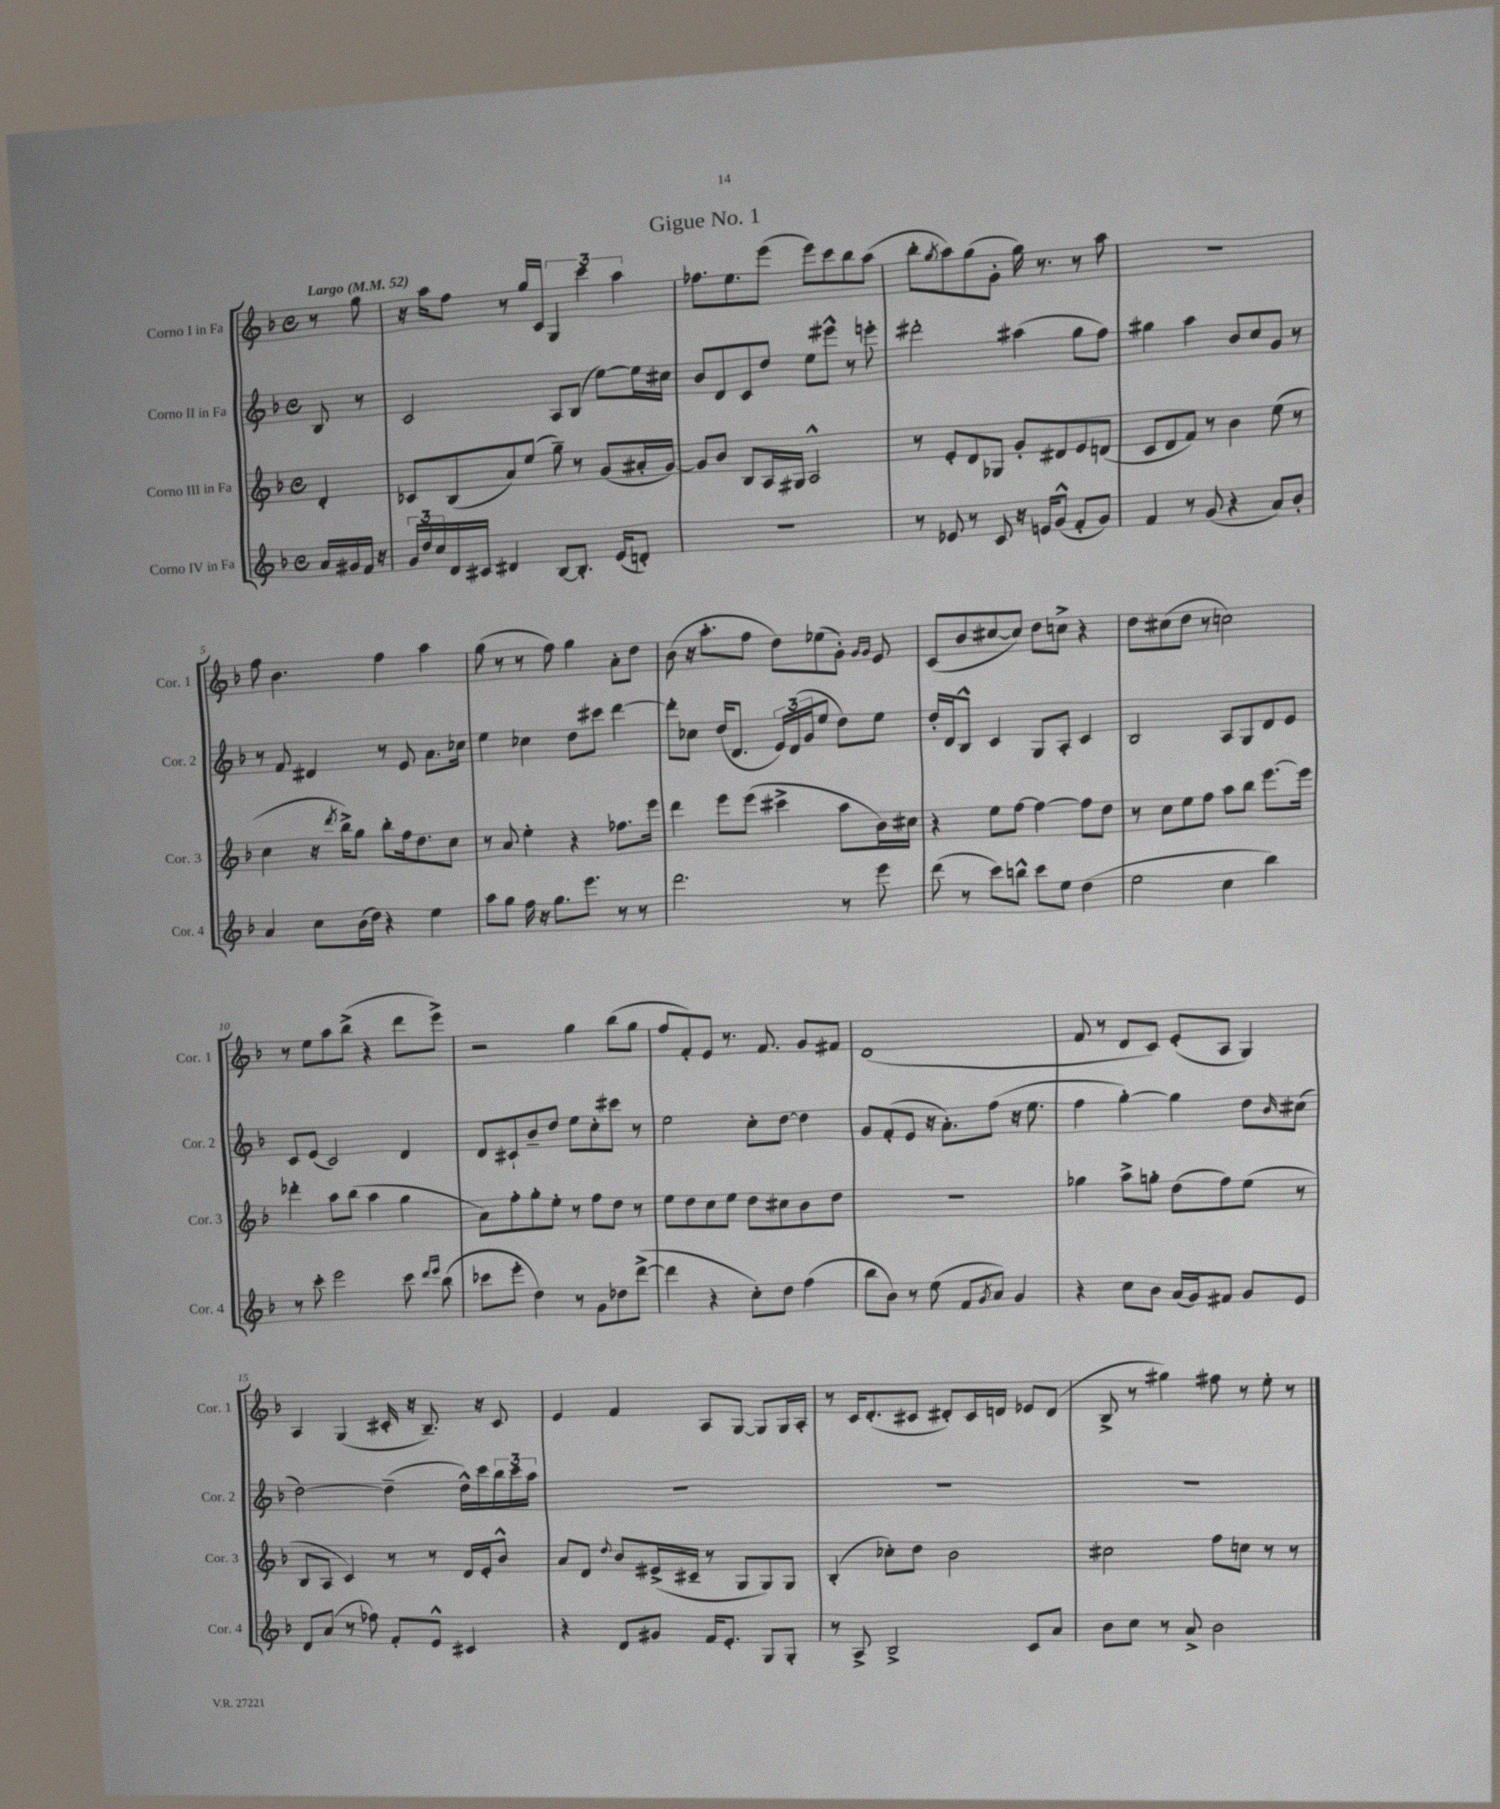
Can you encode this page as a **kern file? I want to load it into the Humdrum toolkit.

**kern	**kern	**kern	**kern
*part4	*part3	*part2	*part1
*staff4	*staff3	*staff2	*staff1
*I"Corno IV in Fa	*I"Corno III in Fa	*I"Corno II in Fa	*I"Corno I in Fa
*I'Cor. 4	*I'Cor. 3	*I'Cor. 2	*I'Cor. 1
*clefG2	*clefG2	*clefG2	*clefG2
*k[b-]	*k[b-]	*k[b-]	*k[b-]
*M4/4	*M4/4	*M4/4	*M4/4
*met(c)	*met(c)	*met(c)	*met(c)
*MM52	*MM52	*MM52	*MM52
=	=	=	=
!	!	!	!LO:TX:a:B:t=Largo
16a/LL	4d'/	8B-/	8r
16g#X/	.	.	.
16f/JJ	.	8r	8gg\
16r	.	.	.
=1	=1	=1	=1
24g/LL	8c-X/L	2c/	16r
24dd/	.	.	.
.	.	.	16aa\KL
24cc/	.	.	.
16d/	(8B-/	.	8ff\J
16c#X/JJ	.	.	.
4d#X/	8a/)	.	8r
.	(8ee/J	.	16gg/LL
.	.	.	16c/JJ
[8B-/L	8gg~\)	8A/L	6G/
8.B-'/J]	8r	(8B-/J	.
.	.	.	6ccc\
.	(8g/L	[8ee\L)	.
(16e/KL	.	.	.
.	.	.	6aa\
8dn'/J)	16a#X'/L	16ee\L]	.
.	[16g/JJ)	16cc#X\JJ	.
=2	=2	=2	=2
1r	8g/L]	8b-/L	8.ff-X\L
.	8b-/J	8d/	.
.	.	.	8.ee\
.	8B-/L	8c/	.
.	16A/L	8dd/J	(8eee\J
.	16G#X/JJ	.	.
.	2A^^/	8ee\L	8eee\L)
.	.	8eee#X^^\J	8ccc\
.	.	8r	8bb-\
.	.	8eeen'\	(8aa\J
=3	=3	=3	=3
8r	8r	2ddd#X'\	8bb-'\L
.	.	.	8qgg/
8e-X/	8e'/L	.	8aa\)
8r	8d/	.	(8gg\
8c/	8G-X/J	.	8g'\J
16r	8g'/L	(4aa#X\	16gg\)
16en/KL	.	.	8.r
(8g^^/J	8d#X/	.	.
8f'/L	8e/	8gg\L	8r
8g/J)	(8dn/J	8ff\J)	8aa\
=4	=4	=4	=4
4f/	8c/L	4gg#X\	1r
.	8d/	.	.
8r	8f/J)	4aa\	.
(8g/	8r	.	.
4r	4b-\	8b-/L	.
.	.	8cc/	.
8a/L)	(8ee\	8g/J	.
8b-'/J	8r	8r	.
!!LO:LB:g=z
=5	=5	=5	=5
4a/	4cc\	8r	8ff\
.	.	8f/	4.b-\
8cc\L	16r	4d#X/	.
.	8qddd/	.	.
.	16bb-^\KL)	.	.
(16b-\L	8gg\J	.	.
16dd\JJ)	.	.	.
4r	8bb-'\L	8r	4ff\
.	16ff\k	8e/	.
.	8.dd\	.	.
4ee\	.	8.a\L	4aa\
.	8cc\J	.	.
.	.	16cc-X\Jk	.
=6	=6	=6	=6
8aa\L	8r	4ee\	(8gg\
8gg\J	8a/	.	8r
16ff\	4ee'\	4cc-X\	8r
16r	.	.	.
8.gg\L	.	.	8ff\)
.	4r	8dd\L	4gg\
8.eee\J	.	.	.
.	.	8ccc#X\J	.
8r	8.ff-X\L	[4ddd\	8a'\L
8r	.	.	8dd\J
.	16eee\Jk	.	.
=7	=7	=7	=7
2.ddd\	4ddd\	8ddd'\L]	(8b-\
.	.	8cc-X\J	16r
.	.	.	8.aa'\L
.	8eee\L	(16dd/KL	.
.	.	8.d/J	.
.	(8eee\J	.	8ff\J
.	4ccc#X^\	24e/LL)	8dd\L)
.	.	(24d/	.
.	.	24g/J	.
.	.	8ee/J	(8ee-X\
8r	8aa\L	8dd\L)	8g'\J)
.	.	.	16qqg/LL
.	.	.	16qqg/JJ
8eee\	16b-\L)	8ee\J	8e/
.	16cc#X\JJ	.	.
=8	=8	=8	=8
(8ddd\	4r	16dd'/LL	(8c/L
.	.	16d/J	.
8r	.	8B-^^/J	8b-/
8ccc\L)	8ee\L	4c/	[8cc#X/
8bbn^^\J	[8ff\J	.	8cc#/J])
8ccc\L	4ff\_	8G/L	8dd\L
8ee\J	.	8A'/J	8ccn^\J
(4dd\	8ff\L]	4c/	4r
.	8dd\J	.	.
=9	=9	=9	=9
2ee\	8r	2B-/	8dd\L
.	8cc\L	.	(8cc#X\
.	8ee\	.	8dd\J
.	8ff\J	.	8r
4cc\	8aa\L	8A/L	2ccn\)
.	8bb-\J	8G/	.
4bb-\)	[8.eee\L	8d/	.
.	.	8e/J	.
.	16eee\Jk]	.	.
!!LO:LB:g=z
=10	=10	=10	=10
8r	4ddd-X'\	8c/L	8r
8ccc'\	.	(8e/J	8ee\L
2eee\	8aa\L	2c/)	8aa\
.	(8bb-\J	.	(8bb-^\J
.	4aa\	.	4r
8ccc\	4gg\	4d/	8ddd\L
16qqddd/LL	.	.	.
16qqeee/JJ	.	.	.
(8bb-\	.	.	8eee^\J)
=11	=11	=11	=11
8ccc-X\L	8a\L)	8d/L	2r
8eee'\J	8ff'\	8c#X`/	.
4dd\)	8gg'\	8b-~/	.
.	8ee'\J	8dd/J	.
8r	8r	8ee\L	4gg\
8g\L	8ff\L	8cc'\	.
8dd-X\	8dd\J	8ccc#X\J	(8bb-\L
([8ddd^\J	8r	8r	8gg\J
=12	=12	=12	=12
4ddd\]	8ee\L	2ee\	8ff/L
.	8dd\	.	8f'/)
4r	8cc\	.	8e/J
.	8ee\J	.	8.r
8cc'\L)	8dd\L	8cc'\L	.
.	.	.	8.f/
8dd\J	8cc#X\	[8dd\J	.
(4ff\	8b-\	4dd\]	8g/L
.	8dd\J	.	8f#X/J
=13	=13	=13	=13
8bb-\L	1r	8g/L	(1d
8b-\J)	.	(8f'/	.
8r	.	8e/J	.
(8ee\	.	16r	.
.	.	8.a'\L)	.
8f/L	.	.	.
8qg/	.	.	.
8a/J)	.	(8ff\J	.
4g/	.	16r	.
.	.	8.ee\	.
=14	=14	=14	=14
4r	4gg-X\	4ff\	8f/
.	.	.	8r
8cc\L	8aa^\L	[4gg'\)	8d/L
8b-\J	8ggn'\J	.	8c/J)
(16a/LL	(8dd\L	4gg\]	(8e'/L
16g/J)	.	.	.
8f#X/J	8ff\)	.	8A/J
8g/L	(8ee\J	8dd\L	4G/)
.	.	16qqb-/	.
8e/J	8r	(8cc#X\J	.
!!LO:LB:g=z
=15	=15	=15	=15
8d/L	8B-/L	[2dd\)	4A/
(8a/J	8A/J	.	.
8r	4c/)	.	(4G/
8ff-X\)	.	.	.
8f'/L	8r	(4dd~\]	16c#X'/
.	.	.	16r
8e^^/J	8r	.	8.B-~/)
4c#X/	16d/LL	16dd^^\LL)	.
.	16e'/J	16ccc\	16r
.	8b-^^/J	24bb-\	8c#/
.	.	24ccc\	.
.	.	24aa\JJ	.
=16	=16	=16	=16
4r	8a/L	1r	4e/
.	8d/J	.	.
.	8qqdd/	.	.
8d/L	8b-/L	.	4f/
8g#X/J	(16e#X^/L	.	.
.	16c#X~/JJ	.	.
16f/KL	8r	.	8A/L
8.e'/J	.	.	.
.	8G/L	.	[8G/J
8G/L	8G/)	.	8G/L]
8G'/J	8G/J	.	16G/L
.	.	.	16A'/JJ
=17	=17	=17	=17
8r	(4B-'/	1r	8r
8A^/	.	.	16c/KL
.	.	.	(8.d'/
2B-^/	8cc-X'\L)	.	.
.	8dd\J	.	8c#X/J
.	2b-\	.	8d#X'/L)
.	.	.	16c#/L
.	.	.	16dn/JJ
8c/L	.	.	8e-X/L
8a/J	.	.	(8d/J
=18	=18	=18	=18
8b-\L	2cc#X\	1r	8B-^/
8cc\J	.	.	8r
8r	.	.	4gg#X\)
8a^/	.	.	.
2b-\	8ff\L	.	8ff#X\
.	8ccn\J	.	8r
.	8r	.	8ee'\
.	8r	.	8r
==	==	==	==
*-	*-	*-	*-
